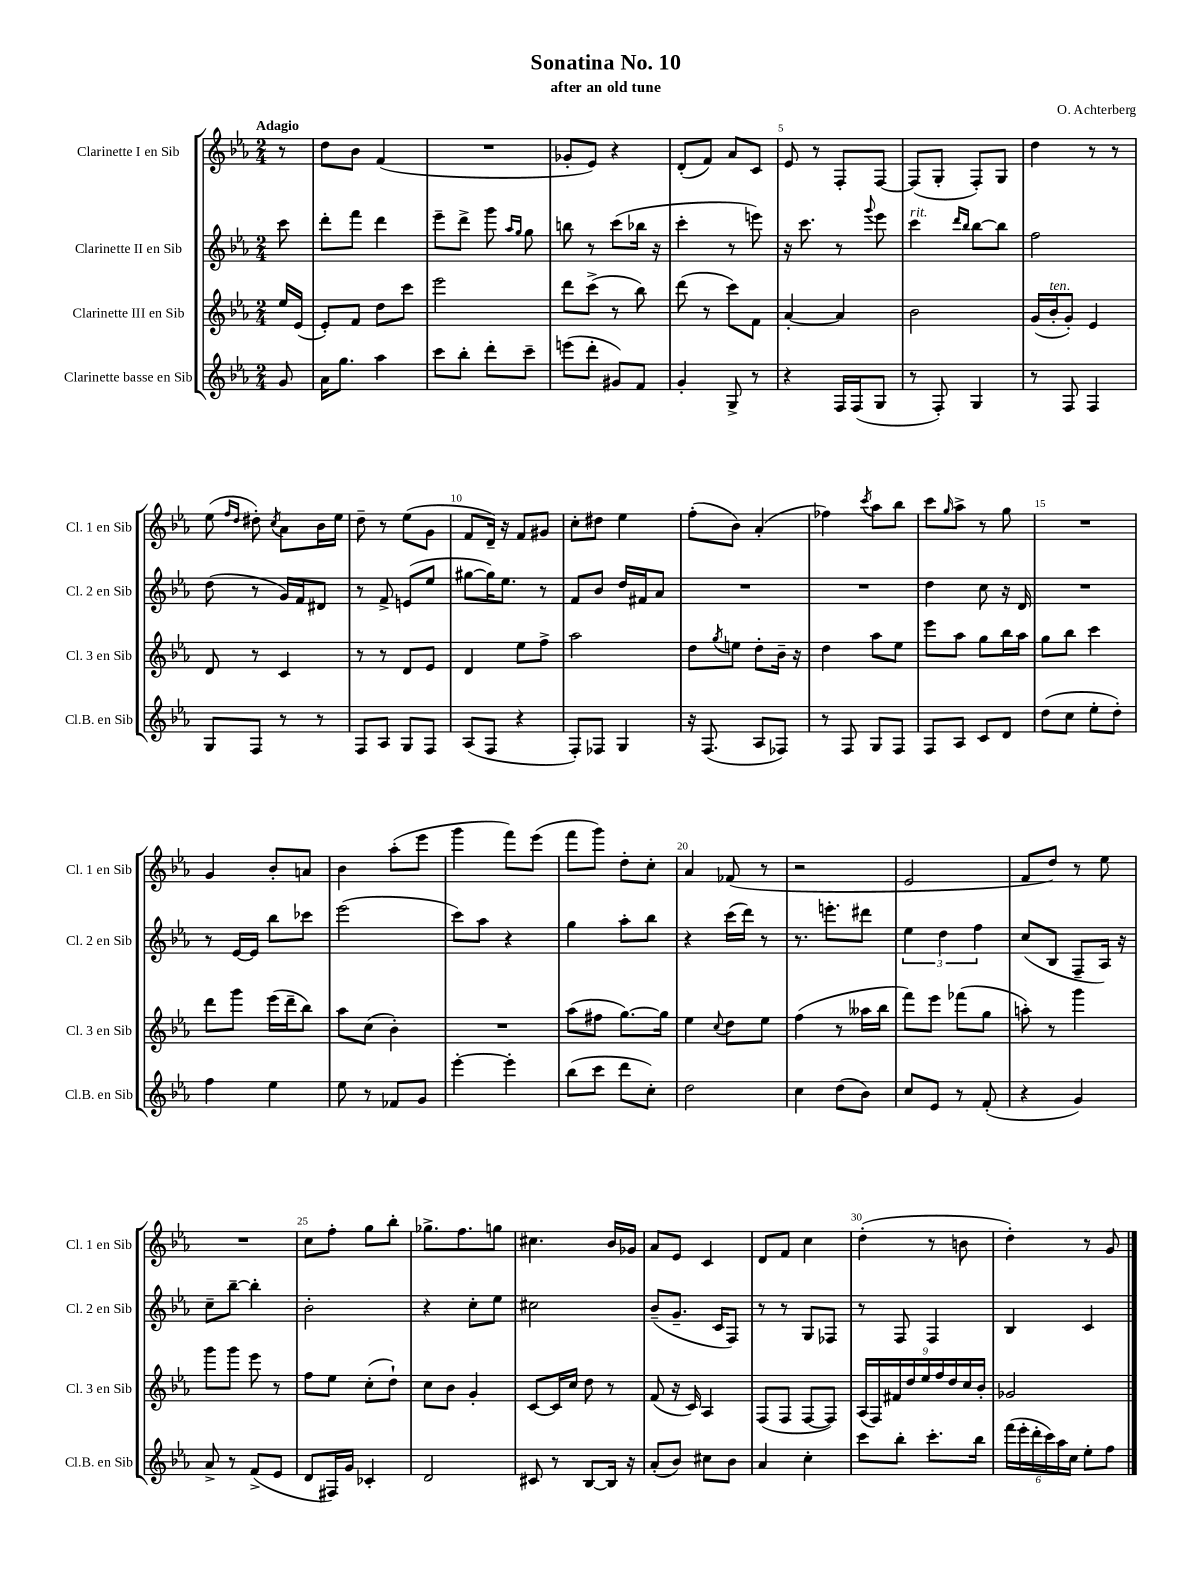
\header { title = "Sonatina No. 10" composer = "O. Achterberg" subtitle = "after an old tune" }
<<
\new StaffGroup <<
\new Staff = "s0" \with { instrumentName = "Clarinette I en Sib" shortInstrumentName = "Cl. 1 en Sib" } {
    \clef treble \key ees \major \numericTimeSignature \time 2/4 \partial 8 \tempo "Adagio"
    r8 |
    d''8 bes'8 f'4( |
    R2 |
    ges'8-. ees'8) r4 |
    d'8-.( f'8) aes'8 c'8 |
    ees'8 r8 f8-. f8~ |
    f8( g8-. f8-.) g8 |
    d''4 r8 r8 |
    ees''8( \grace { f''16 d''16 } dis''8-.) \acciaccatura { c''8 } aes'8 bes'16 ees''16 |
    d''8-- r8 ees''8( g'8 |
    f'8 d'16--) r16 f'8 gis'8 |
    c''8-. dis''8 ees''4 |
    f''8-.( bes'8) aes'4-.( |
    fes''4) \acciaccatura { c'''8 } aes''8 bes''8 |
    c'''8 \grace { g''16 } aes''8-> r8 g''8 |
    R2 |
    g'4 bes'8-. a'8 |
    bes'4 aes''8-.( ees'''8 |
    g'''4 f'''8) ees'''8( |
    f'''8 g'''8) d''8-. c''8-. |
    aes'4 fes'8( r8 |
    r2 |
    ees'2 |
    f'8 d''8) r8 ees''8 |
    R2 |
    c''8 f''8-. g''8 bes''8-. |
    ges''8.-> f''8. g''8 |
    cis''4. bes'16 ges'16 |
    aes'8 ees'8 c'4 |
    d'8 f'8 c''4 |
    d''4-.( r8 b'8 |
    d''4-.) r8 g'8 \bar "|." |
}
\new Staff = "s1" \with { instrumentName = "Clarinette II en Sib" shortInstrumentName = "Cl. 2 en Sib" } {
    \clef treble \key ees \major \numericTimeSignature \time 2/4 \partial 8
    c'''8 |
    d'''8-. f'''8 d'''4 |
    ees'''8-- d'''8-> g'''8 \grace { aes''16 g''16 } g''8 |
    b''8 r8 c'''8( bes''16 r16 |
    c'''4-. r8 e'''8) |
    r16 c'''8. r8 \appoggiatura { g'''8 } ees'''8 |
    c'''4^\markup { \italic "rit." } \grace { d'''16 bes''16 } bes''8~ bes''8 |
    f''2 |
    d''8( r8 g'16) f'16 dis'8 |
    r8 f'8-> e'8( ees''8 |
    gis''8~ gis''16) ees''8. r8 |
    f'8 bes'8 d''16 fis'16 aes'8 |
    R2 |
    R2 |
    d''4 c''8 r16 d'16 |
    R2 |
    r8 ees'16~ ees'16 bes''8 ces'''8 |
    ees'''2( |
    c'''8) aes''8 r4 |
    g''4 aes''8-. bes''8 |
    r4 c'''16( d'''16) r8 |
    r8. e'''8.-. dis'''8 |
    \tuplet 3/2 { ees''4 d''4 f''4 } |
    c''8( bes8 f8-- aes16) r16 |
    c''8-- bes''8~-- bes''4-. |
    bes'2-. |
    r4 c''8-. ees''8 |
    cis''2 |
    bes'8--( g'8.-- c'16 f8) |
    r8 r8 g8 fes8 |
    r8 f8 f4 |
    bes4 c'4 \bar "|." |
}
\new Staff = "s2" \with { instrumentName = "Clarinette III en Sib" shortInstrumentName = "Cl. 3 en Sib" } {
    \clef treble \key ees \major \numericTimeSignature \time 2/4 \partial 8
    ees''16 ees'16( |
    ees'8-.) f'8 d''8 c'''8 |
    ees'''2 |
    d'''8 c'''8->( r8 bes''8) |
    d'''8( r8 c'''8) f'8 |
    aes'4~-. aes'4 |
    bes'2 |
    g'16( bes'16-.^\markup { \italic "ten." } g'8-.) ees'4 |
    d'8 r8 c'4 |
    r8 r8 d'8 ees'8 |
    d'4 ees''8 f''8-> |
    aes''2 |
    d''8 \acciaccatura { g''8 } e''8 d''8-. bes'16-- r16 |
    d''4 aes''8 ees''8 |
    ees'''8 aes''8 g''8 bes''16 aes''16 |
    g''8 bes''8 c'''4 |
    d'''8 g'''8 ees'''16( d'''16-- bes''8) |
    aes''8 c''8( bes'4-.) |
    R2 |
    aes''8( fis''8 g''8.~) g''16 |
    ees''4 \appoggiatura { c''8 } d''8 ees''8 |
    f''4( r8 aeses''16 bes''16 |
    f'''8) ees'''8 fes'''8( g''8 |
    a''8-.) r8 g'''4 |
    g'''8 g'''8 ees'''8 r8 |
    f''8 ees''8 c''8-.( d''8-!) |
    c''8 bes'8 g'4-. |
    c'8~ c'16 c''16 d''8 r8 |
    f'8( r16 c'16) aes4 |
    f8( f8 f8~ f8) |
    \tuplet 9/8 { aes16( f16) fis'16 d''16 ees''16 f''16 d''16 c''16 bes'16-. } |
    ges'2 \bar "|." |
}
\new Staff = "s3" \with { instrumentName = "Clarinette basse en Sib" shortInstrumentName = "Cl.B. en Sib" } {
    \clef treble \key ees \major \numericTimeSignature \time 2/4 \partial 8
    g'8 |
    aes'16 g''8. aes''4 |
    c'''8 bes''8-. d'''8-. c'''8-- |
    e'''8( d'''8-. gis'8) f'8 |
    g'4-. g8-> r8 |
    r4 f16 f16( g8 |
    r8 f8-.) g4 |
    r8 f8 f4 |
    g8 f8 r8 r8 |
    f8 aes8 g8 f8 |
    aes8( f8 r4 |
    f8-.) fes8 g4 |
    r16 f8.( aes8 fes8) |
    r8 f8 g8 f8 |
    f8 aes8 c'8 d'8 |
    d''8( c''8 ees''8-. d''8-.) |
    f''4 ees''4 |
    ees''8 r8 fes'8 g'8 |
    ees'''4~-. ees'''4-. |
    bes''8( c'''8 d'''8 c''8-.) |
    d''2 |
    c''4 d''8( bes'8) |
    c''8 ees'8 r8 f'8-.( |
    r4 g'4) |
    aes'8-> r8 f'8->( ees'8 |
    d'8 fis16) g'16 ces'4-. |
    d'2 |
    cis'8 r8 bes8~ bes16 r16 |
    aes'8-.( bes'8) cis''8 bes'8 |
    aes'4 c''4-. |
    c'''8 bes''8-. c'''8.-. bes''16 |
    \tuplet 6/4 { f'''16( ees'''16-. d'''16-. c'''16) aes''16 c''16 } ees''8-. f''8 \bar "|." |
}
>>
>>
\layout { \context { \Score \override BarNumber.break-visibility = ##(#f #t #t) barNumberVisibility = #(every-nth-bar-number-visible 5) } }
